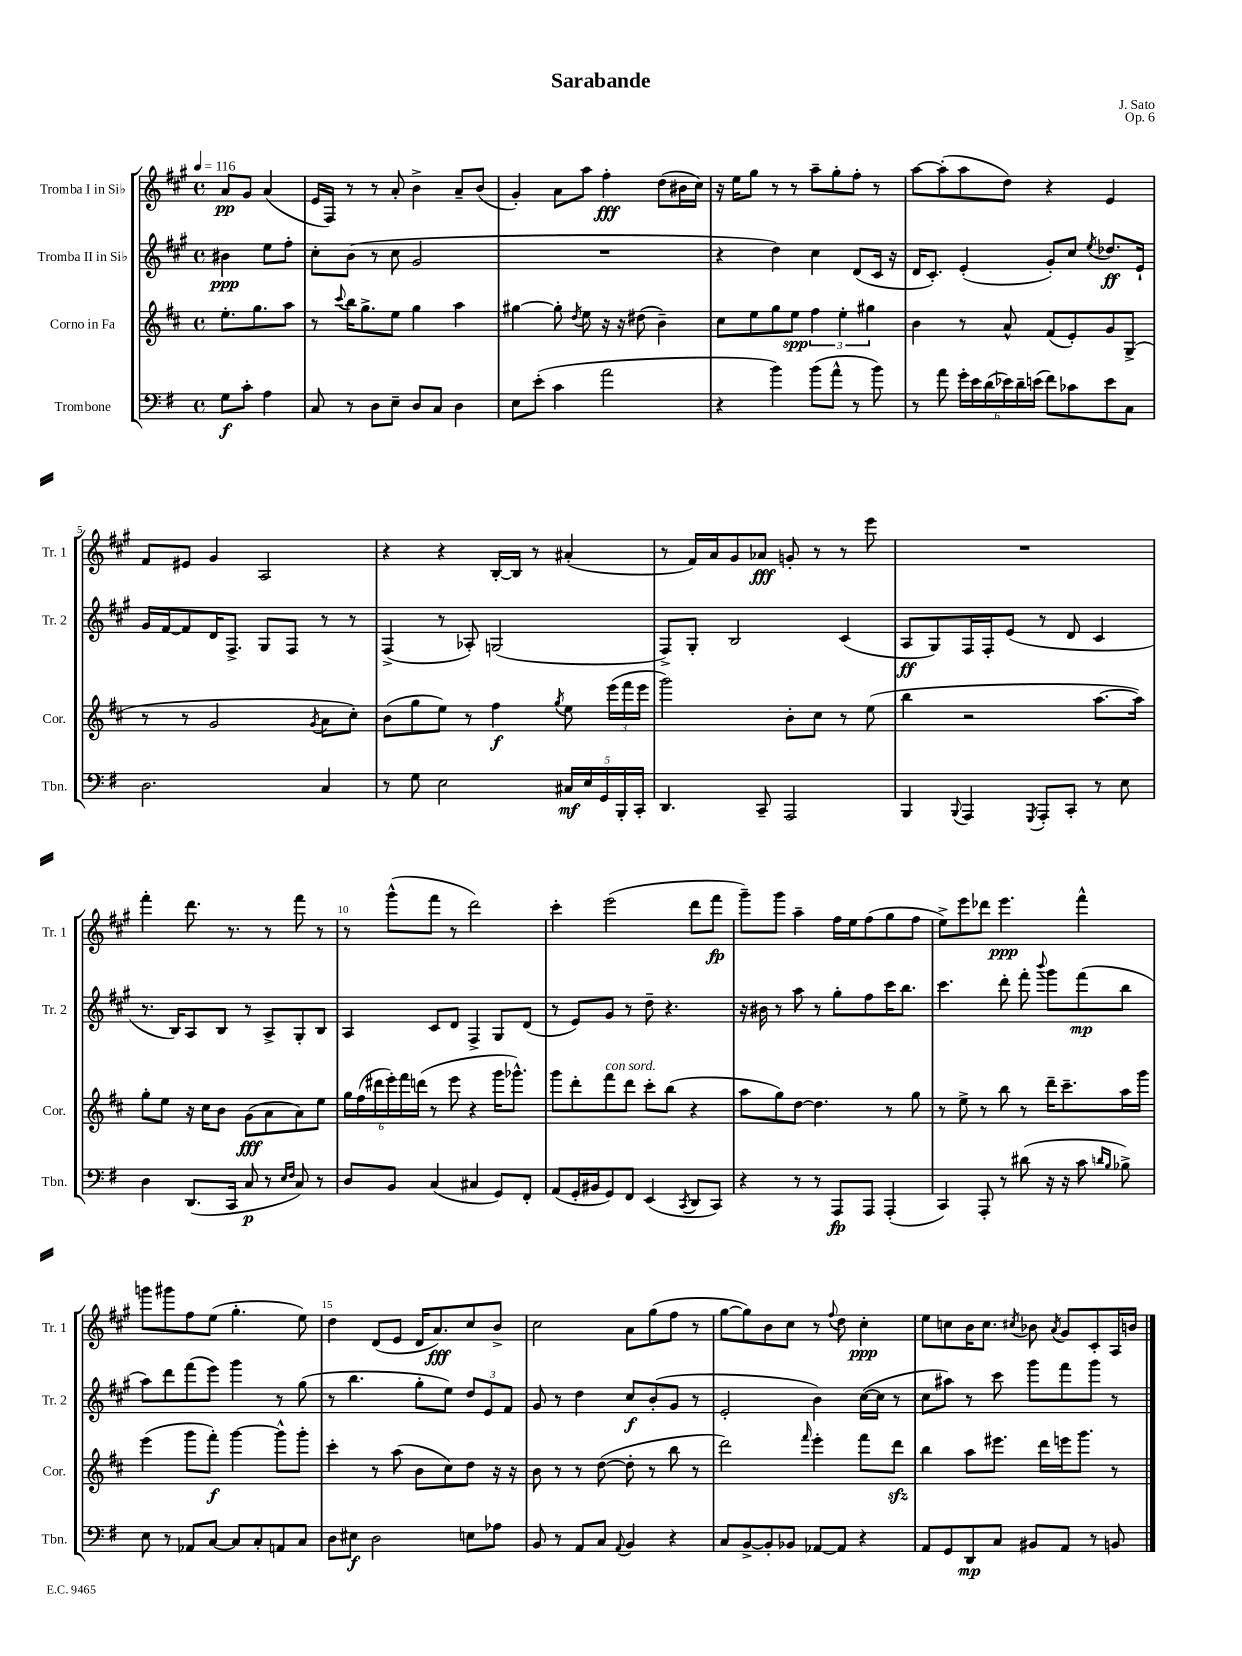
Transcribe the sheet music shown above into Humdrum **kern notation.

**kern	**kern	**kern	**kern
*staff4	*staff3	*staff2	*staff1
*clefF4	*clefG2	*clefG2	*clefG2
*k[f#]	*k[f#c#]	*k[f#c#g#]	*k[f#c#g#]
*M4/4	*M4/4	*M4/4	*M4/4
*met(c)	*met(c)	*met(c)	*met(c)
*MM116	*MM116	*MM116	*MM116
8G\L	8.ee'\L	4b#\	8a/L
8c'\J	.	.	8g#/J
.	8.gg\	.	.
4A\	.	8ee\L	(4a/
.	8aa\J	8ff#'\J	.
=	=	=	=
8C/	8r	8cc#'\L	16e/LL
.	.	.	16F#/JJ)
.	8qqccc#/	.	.
8r	16bb\LK	(8b\J	8r
.	8.gg^\	.	.
8D\L	.	8r	8r
8E~\J	8ee\J	8cc#\	8a'/
8D/L	4gg\	2g#/	4b^\
8C/J	.	.	.
4D\	4aa\	.	8a~/L
.	.	.	(8b/J
=	=	=	=
8E\L	[4gg#\	1r	4g#'/)
(8e'\J	.	.	.
4c\	8gg#'\]	.	8a\L
.	8qdd/	.	.
.	8ee\	.	8aa\J
2a\	16r	.	4ff#'\
.	16r	.	.
.	(8dd#\	.	.
.	4b~\)	.	(8dd\L
.	.	.	16b#\L
.	.	.	16cc#\JJ)
=	=	=	=
4r	8cc#\L	4r	16r
.	.	.	16ee\LK
.	8ee\	.	8gg#\J
4b\)	8gg\	4dd\)	8r
.	8ee\J	.	8r
(8b\L	6ff#\	4cc#\	8aa~\L
8a^^\J	.	.	8gg#'\
.	6ee'\	.	.
8r	.	(8d/L	8ff#'\J
.	6gg#\	.	.
8b\)	.	16c#/Jk	8r
.	.	16r	.
=	=	=	=
8r	4b\	16d/LK	[8aa\L
.	.	8.c#'/J)	.
8a\	.	.	(8aa'\]
24g'\LL	8r	(4e'/	8aa\
24e\	.	.	.
(24d\	.	.	.
24e-\)	8a^^/	.	8dd\J)
24d~\	.	.	.
(24e\JJ	.	.	.
8f#\L)	(8f#/L	8g#'/L)	4r
8c-\	8e'/)	8cc#/J	.
.	.	8qee/	.
8e\	8g/	8.dd-/L	4e/
8C\J	(8G^/J	.	.
.	.	16e`/Jk	.
=	=	=	=
2.D\	8r	16g#/LL	8f#/L
.	.	[16f#/J	.
.	8r	8f#/]	8e#/J
.	2g/	16d/K	4g#/
.	.	8.F#^/J	.
.	.	8G#/L	2A/
.	.	8F#/J	.
.	8qg/	.	.
4C/	8a\L	8r	.
.	8cc#'\J)	8r	.
=	=	=	=
8r	(8b\L	(4F#^/	4r
8G\	8gg\	.	.
2E\	8ee\J)	8r	4r
.	8r	8A-'/)	.
.	4ff#\	(2G/	[16B'/LL
.	.	.	16B/]JJ
.	.	.	8r
.	8qgg/	.	.
20C#/LL	8ee\	.	(4a#'/
20E/	.	.	.
20GG/	.	.	.
.	(24eee\LL	.	.
20BBB'/	.	.	.
.	24fff#\	.	.
20CC'/JJ	.	.	.
.	24eee\JJ	.	.
=	=	=	=
4.DD/	2ggg\)	8F#^/L)	8r
.	.	8G#'/J	16f#/LL)
.	.	.	16a/J
.	.	2B/	8g#/
8CC~/	.	.	8a-/J
2AAA/	8b'\L	.	8g'/
.	8cc#\J	.	8r
.	8r	(4c#/	8r
.	(8ee\	.	8eee\
=	=	=	=
4BBB/	4bb\	8A/L	1r
.	.	8G#/)	.
8qqBBB/	.	.	.
4AAA/	2r	16F#/L	.
.	.	16F#'/J	.
.	.	(8e/J	.
8qGGG/	.	.	.
8AAA'/L	.	8r	.
8CC'/J	.	8d/	.
8r	[8.aa\L	4c#/	.
8E\	.	.	.
.	16aa\]Jk)	.	.
=	=	=	=
4D\	8gg'\L	8.r	4fff#'\
.	8ee\J	.	.
.	.	16B/LK)	.
(8.DD/L	16r	8A/	8.ddd\
.	16cc#\LK	.	.
.	8b\J	8B/J	.
16CC/Jk	.	.	8.r
8C/	(8g\L	8r	.
8r	8a\	8A^/L	8r
16qqE/LL	.	.	.
16qqF#/JJ	.	.	.
8C/)	8a\)	8G#'/	8fff#\
8r	8ee\J	8B/J	8r
=	=	=	=
8D/L	24gg\LL	4A/	8r
.	(24ff#\	.	.
.	24ddd#\	.	.
8BB/J	24eee'\)	.	(8ggg#^^\L
.	24fff#\	.	.
.	(24ddd\JJ	.	.
(4C/	8r	8c#/L	8fff#\J
.	8eee\	8d/J	8r
4C#/	4r	4F#^/	2ddd\)
8GG/L)	16ggg\LK	8G#/L	.
.	8.ggg-^^\J)	.	.
8FF#'/J	.	(8d/J	.
=	=	=	=
(8AA/L	8ggg\L	8r	4ccc#'\
16GG'/L	8ddd'\	8e/L)	.
16BB#/J	.	.	.
8GG/)	8fff#\	8g#/J	(2eee\
8FF#/J	8ddd\J	8r	.
(4EE/	8ccc#'\L	8dd~\	.
.	(8bb\J	4.r	.
8qCC/	.	.	.
8DD/L	4r	.	8ddd\L
8CC/J)	.	.	8fff#\J
=	=	=	=
4r	8aa\L	16r	8ggg#~\L)
.	.	16b#\	.
.	8gg\)	8r	8ggg#\J
8r	[8dd\J	8aa\	4aa~\
8r	4.dd\]	8r	.
8AAA/L	.	8gg#'\L	16ff#\LL
.	.	.	16ee\J
8AAA/J	.	8ff#\	(8ff#\
(4AAA'/	8r	16ccc#\K	8gg#\
.	.	8.bb\J	.
.	8gg\	.	8ff#\J
=	=	=	=
4CC/)	8r	4.ccc#\	8ee^\L)
.	8ee^\	.	8eee\
8AAA'/	8r	.	8ddd-\J
8r	8bb\	8ddd'\	4.eee\
(8d#\	8r	8fff#'\	.
.	.	8qqbbb/	.
16r	16ddd~\LK	8ggg#\L	.
16r	8.ccc#~\	.	.
8c\	.	(8fff#\	4fff#^^\
16qqd/LL	.	.	.
16qqB/JJ	.	.	.
8B-^\)	16aa\L	8bb\J	.
.	16ggg\JJ	.	.
=	=	=	=
8E\	(4eee\	8aa\L)	8ggg\L
8r	.	8ddd\	8ggg#\
8AA-/L	8ggg\L	(8fff#\	8ff#\
[8C/J	8fff#'\J)	8eee\J)	(8ee\J
8C/]L	[4ggg\	4ggg#\	4.gg#'\
8C'/	.	.	.
8AA/	8ggg^^\]L	8r	.
8C/J	8ggg'\J	(8gg#\	8ee\)
=	=	=	=
8D\L	4ccc#'\	8r	4dd\
8E#\J	.	4.bb\	.
2D\	8r	.	(8d/L
.	(8aa\	.	8e/J
.	8b\L	8gg#'\L	16d/LK
.	.	.	8.a/)
.	8cc#\)	8ee\J)	.
8E\L	8dd\J	12dd/L	8cc#/
.	.	12e/	.
8A-\J	16r	.	8b^/J
.	.	12f#/J	.
.	16r	.	.
=	=	=	=
8BB/	8b\	8g#/	2cc#\
8r	8r	8r	.
8AA/L	8r	4dd\	.
8C/J	([8dd\	.	.
8qqAA/	.	.	.
4BB/	8dd'\]	8cc#/L	8a\L
.	8r	(8b'/	(8gg#\
4r	8bb\	8g#/J	8ff#\J
.	8r	8r	8r
=	=	=	=
8C/L	2ddd\)	2e'/	[8gg#\L
[8BB^/	.	.	8gg#\])
8BB'/]	.	.	8b\
8BB-/J	.	.	8cc#\J
.	16qqfff#/	.	.
[8AA-/L	4eee'\	4b\)	8r
.	.	.	8qqff#/
8AA-/]J	.	.	8dd\
4r	8fff#\L	([16cc#\LL	4cc#'\
.	.	16cc#\]JJ	.
.	8ddd\J	8r	.
=	=	=	=
8AA/L	4bb\	8cc#\L	8ee\L
8GG/	.	8aa#\J)	8cc\
8DD/	8aa\L	8r	16b\K
.	.	.	8.cc\J
8C/J	8.eee#\J	8ccc#\	.
.	.	.	8qcc#/
8BB#/L	.	8ggg#\L	8b-\
.	16ddd\LL	.	.
.	.	.	8qa/
8AA/J	16eee\J	8fff#\	8g#/L
.	8.ggg\J	.	.
8r	.	8ggg#\J	8c#'/
8BB/	8r	8r	16A/L
.	.	.	16b/JJ
==	==	==	==
*-	*-	*-	*-
